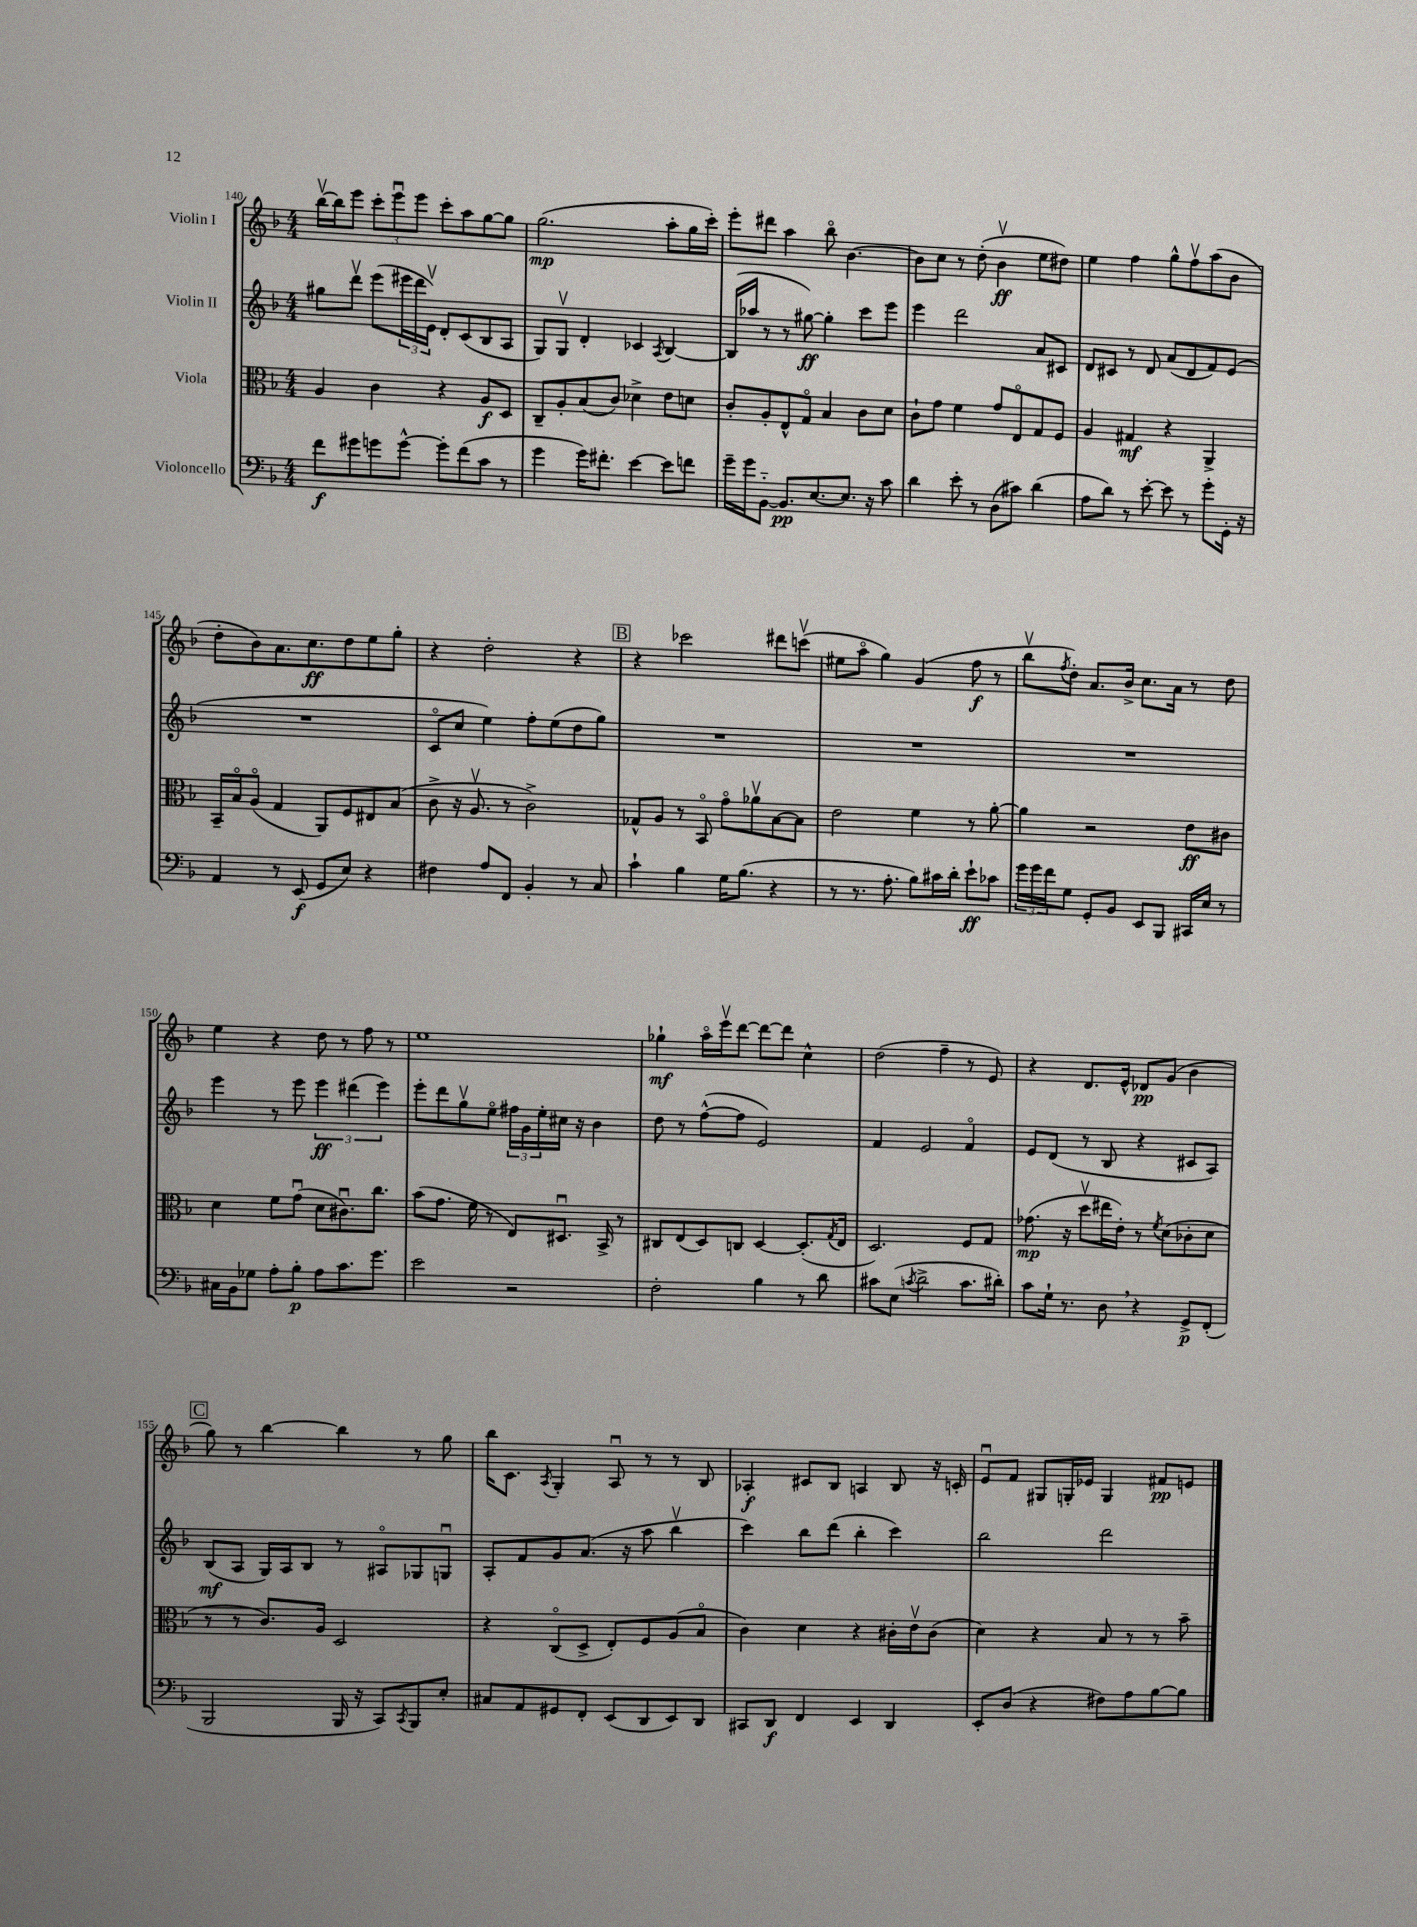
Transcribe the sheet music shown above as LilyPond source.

<<
\new StaffGroup <<
\new Staff = "s0" \with { instrumentName = "Violin I" } {
    \clef treble \key f \major \numericTimeSignature \time 4/4
    bes''16~\upbow bes''16 e'''8 \tuplet 3/2 { c'''8-. e'''8\downbow e'''8 } c'''8-. a''8 g''8~ g''8 |
    g''2.\mp( a''8-. g''16 c'''16-.) |
    e'''8-. dis'''8 a''4 bes''8\flageolet bes'4.~ |
    bes'8 c''8 r8 d''8-.( bes'4\upbow\ff e''8 dis''8) |
    e''4 f''4 g''8-^ f''8\upbow a''8( bes'8 |
    d''8-. bes'8) a'8. c''8.\ff d''8 e''8 g''8-. |
    r4 d''2-. r4 |
    \mark \markup { \box "B" } r4 ces'''2 dis'''8 c'''8\upbow( |
    eis''8 a''8\flageolet g''4) g'4( f''8\f r8 |
    bes''8\upbow \acciaccatura { f''8 } d''8-.) a'8. bes'16-> c''8. a'16 r8 d''8 |
    e''4 r4 d''8 r8 f''8 r8 |
    e''1 |
    ges''4-!\mf a''16\flageolet e'''16\upbow d'''8~ d'''8~ d'''8 c''4-^ |
    d''2( f''4-- r8 e'8) |
    r4 d'8. e'16-^ des'8\pp g'8( bes'4 |
    \mark \markup { \box "C" } g''8) r8 bes''4~ bes''4 r8 g''8 |
    bes''16 c'8. \acciaccatura { a8 } g4-. a8\downbow r8 r8 bes8 |
    aes4-.\f cis'8 bes8 a4 bes8 r16 c'16-. |
    e'8\downbow f'8 gis8 g16-. ees'16 g4 fis'8\pp e'8 \bar "|." |
}
\new Staff = "s1" \with { instrumentName = "Violin II" } {
    \clef treble \key f \major \numericTimeSignature \time 4/4
    gis''8 d'''8\upbow e'''8( \tuplet 3/2 { eis'''16 d'''16 e'16\upbow) } d'8-. c'8( bes8 a8 |
    g8) g8\upbow d'4-. ces'4 \acciaccatura { a8 } bes4~ |
    bes16( aes''16 r8 r8 gis''8~\ff) gis''4-. c'''8 e'''8 |
    e'''4 d'''2 a'8 cis'8 |
    d'8 cis'8 r8 d'8 a'8( d'8 f'8) e'8( |
    R1 |
    c'8\flageolet c''8 e''4) f''8-. e''8( d''8 g''8) |
    \mark \markup { \box "B" } R1 |
    R1 |
    R1 |
    e'''4 r8 e'''8 \tuplet 3/2 { e'''4\ff dis'''4( e'''4) } |
    e'''8-. d'''8 g''8\upbow e''8\flageolet \tuplet 3/2 { fis''16 g'16 e''16-. } cis''16 r16 bes'4 |
    d''8 r8 f''8~-^( f''8 e'2) |
    f'4 e'2 f'4\flageolet |
    e'8 d'8( r8 bes8 r4 cis'8 a8) |
    \mark \markup { \box "C" } bes8\mf( a8 g16) a16 bes8 r8 ais8\flageolet ges8 g8\downbow |
    a8-. f'8 g'8 a'8.( r16 a''8 bes''4\upbow |
    c'''4) bes''8 d'''8( bes''4-. c'''4) |
    bes''2 d'''2 \bar "|." |
}
\new Staff = "s2" \with { instrumentName = "Viola" } {
    \clef alto \key f \major \numericTimeSignature \time 4/4
    a4 c'4 r4 a8\f d8 |
    c8-- a8-. bes8( c'8) des'4-> e'8 d'8 |
    c'8-. a8-. e8-^ g8\flageolet bes4 c'8 d'8 |
    c'8-! g'8 f'4 g'8 e8\flageolet g8 f8 |
    a4 gis4\mf r4 a,4-> |
    bes,16-- bes16\flageolet a8\flageolet( g4 a,8) f8 eis8 bes8( |
    c'8-> r16 a8.\upbow r8 c'2->) |
    \mark \markup { \box "B" } ges8-^ a8 r8 bes,8\flageolet g'8\flageolet aes'8\upbow bes8~ bes8 |
    e'2 f'4 r8 a'8~-. |
    a'4 r2 e'8\ff cis'8 |
    d'4 f'8 g'8\downbow( d'8 cis'8.\downbow) c''8. |
    bes'8( g'8. f'16 r8 e8) dis8.\downbow bes,16-> r8 |
    cis8 e8( d8) c8 d4~ d8.-.( \acciaccatura { g8 } e16 |
    d2.) f8 g8 |
    ges'8.\mp( r16 d''8\upbow eis''16 e'16-.) r8 \acciaccatura { f'8 } d'8( ces'8-. d'8 |
    \mark \markup { \box "C" } r8 r8 c'8.) a16 d2 |
    r4 c8\flageolet( d8-> e8-.) f8 a8( bes8\flageolet |
    c'4) d'4 r4 cis'16-. e'16\upbow cis'8( |
    d'4) r4 bes8 r8 r8 bes'8-- \bar "|." |
}
\new Staff = "s3" \with { instrumentName = "Violoncello" } {
    \clef bass \key f \major \numericTimeSignature \time 4/4
    f'8\f gis'8 g'8 g'8~-^ g'8-. f'8( c'8 r8 |
    g'4 g'16) fis'8.-. e'4~ e'8 f'8 |
    g'16-- g'16 bes,8~-_ bes,8.\pp e8.~ e8. r16 c'8 |
    d'4 e'8-. r8 d8( cis'8) d'4( |
    a8 d'8) r8 e'8~-. e'8 r8 g'8-. g,16-. r16 |
    a,4 r8 e,8\f( g,8 e8) r4 |
    fis4 a8 f,8 bes,4-. r8 c8 |
    \mark \markup { \box "B" } c'4-! bes4 g16 bes8.( r4 |
    r8 r8. a8.-. bes8) cis'16 d'16-. e'8-!\ff ces'8 |
    \tuplet 3/2 { g'16 g'16 f'16 } g8 g,8-. bes,8 e,8 bes,,8 cis,16 e16 r8 |
    cis16 bes,16 ges8 a8-. bes8-.\p a8 c'8. g'8. |
    e'2 r2 |
    f2-. bes4 r8 d'8 |
    cis'8 e8( \acciaccatura { c'8 } d'2-> c'8. dis'16-.) |
    c'8 g16-! r8. d8 \breathe r4 g,8->\p f,8-.( |
    \mark \markup { \box "C" } bes,,2 bes,,16 r16 c,8) \acciaccatura { c,8 } bes,,8 e8-. |
    cis8 a,8 gis,8 f,8-. e,8( d,8 e,8) d,8 |
    cis,8 d,8\f f,4 e,4 d,4 |
    e,8-. d8( r4 fis8) a8 bes8~ bes8 \bar "|." |
}
>>
>>
\layout { \context { \Score currentBarNumber = #140 } }
